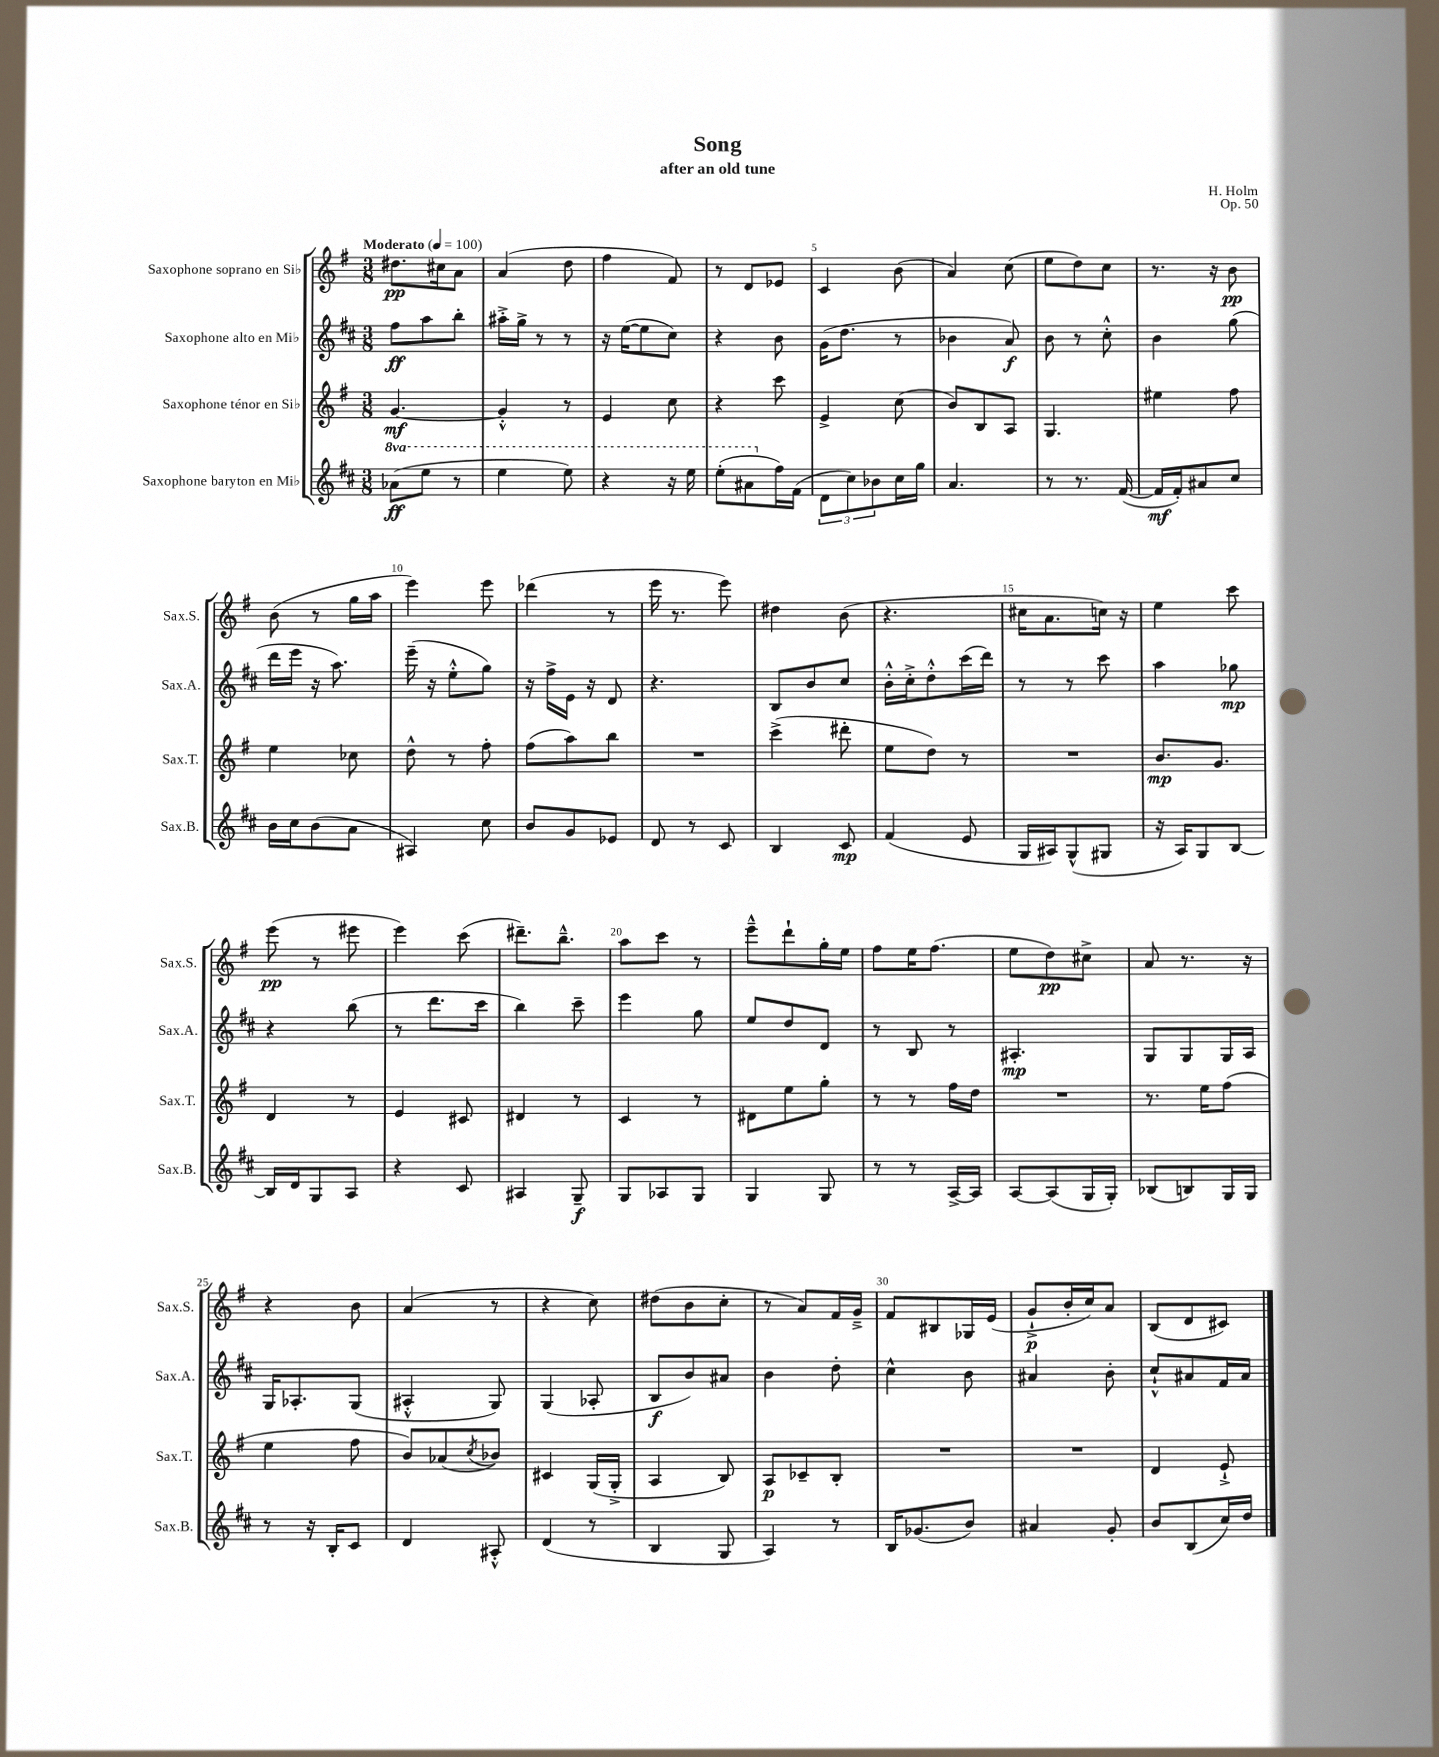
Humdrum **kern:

**kern	**dynam	**kern	**dynam	**kern	**dynam	**kern	**dynam
*part4	*part4	*part3	*part3	*part2	*part2	*part1	*part1
*staff4	*staff4	*staff3	*staff3	*staff2	*staff2	*staff1	*staff1
*I"Saxophone baryton en Mi♭	*	*I"Saxophone ténor en Si♭	*	*I"Saxophone alto en Mi♭	*	*I"Saxophone soprano en Si♭	*
*I'Sax.B.	*	*I'Sax.T.	*	*I'Sax.A.	*	*I'Sax.S.	*
*clefG2	*	*clefG2	*	*clefG2	*	*clefG2	*
*k[f#c#]	*	*k[f#]	*	*k[f#c#]	*	*k[f#]	*
*M3/8	*	*M3/8	*	*M3/8	*	*M3/8	*
*MM100	*	*MM100	*	*MM100	*	*MM100	*
*8va	*	*	*	*	*	*	*
=1	=1	=1	=1	=1	=1	=1	=1
!	!	!	!	!	!	!LO:TX:a:B:t=Moderato	!
(8aa-X\L	ff	[4.g/	mf	8ff#\L	ff	8.dd#X\L	pp
8eee\J	.	.	.	8aa\	.	.	.
.	.	.	.	.	.	16cc#X\k	.
8r	.	.	.	8bb'\J	.	8a\J	.
=2	=2	=2	=2	=2	=2	=2	=2
4eee\	.	4g'^^/]	.	16aa#X'^\LL	.	(4a/	.
.	.	.	.	16gg^\JJ	.	.	.
.	.	.	.	8r	.	.	.
8eee\)	.	8r	.	8r	.	8dd\	.
=3	=3	=3	=3	=3	=3	=3	=3
4r	.	4e/	.	16r	.	4ff#\	.
.	.	.	.	([16ee\KL	.	.	.
.	.	.	.	8ee\]	.	.	.
16r	.	8cc\	.	8cc#\J)	.	8f#/)	.
16eee\	.	.	.	.	.	.	.
=4	=4	=4	=4	=4	=4	=4	=4
(8eee'\L	.	4r	.	4r	.	8r	.
8aa#X\	.	.	.	.	.	8d/L	.
*X8va	*	*	*	*	*	*	*
16ff#\L)	.	8ccc\	.	8b\	.	8e-X/J	.
(16f#\JJ	.	.	.	.	.	.	.
=5	=5	=5	=5	=5	=5	=5	=5
12d\L	.	4e^/	.	(16g\KL	.	4c/	.
.	.	.	.	8.dd\J	.	.	.
12cc#\)	.	.	.	.	.	.	.
12b-X\	.	.	.	.	.	.	.
16cc#\L	.	(8cc\	.	8r	.	(8b\	.
16gg\JJ	.	.	.	.	.	.	.
=6	=6	=6	=6	=6	=6	=6	=6
4.a/	.	8b/L)	.	4b-X\	.	4a/)	.
.	.	8B/	.	.	.	.	.
.	.	8A/J	.	8a/)	f	(8cc\	.
=7	=7	=7	=7	=7	=7	=7	=7
8r	.	4.G/	.	8b\	.	8ee\L	.
8.r	.	.	.	8r	.	8dd\)	.
.	.	.	.	8cc#'^^\	.	8cc\J	.
([16f#/	.	.	.	.	.	.	.
=8	=8	=8	=8	=8	=8	=8	=8
16f#/LL]	mf	4ee#X\	.	4b\	.	8.r	.
16f#'/J)	.	.	.	.	.	.	.
8a#X/	.	.	.	.	.	.	.
.	.	.	.	.	.	16r	.
8cc#/J	.	8ff#\	.	(8gg\	.	8b\	pp
!!LO:LB:g=z
=9	=9	=9	=9	=9	=9	=9	=9
16b\LL	.	4ee\	.	16ddd\LL	.	(8b\	.
16cc#\J	.	.	.	16eee\JJ	.	.	.
(8b\	.	.	.	16r	.	8r	.
.	.	.	.	8.aa\)	.	.	.
8a\J	.	8cc-X\	.	.	.	16gg\LL	.
.	.	.	.	.	.	16aa\JJ	.
=10	=10	=10	=10	=10	=10	=10	=10
4A#X/)	.	8dd^^\	.	(16eee~\	.	4eee\)	.
.	.	.	.	16r	.	.	.
.	.	8r	.	8ee'^^\L	.	.	.
8cc#\	.	8ff#'\	.	8gg\J)	.	8eee\	.
=11	=11	=11	=11	=11	=11	=11	=11
8b/L	.	(8ff#\L	.	16r	.	(4ddd-X\	.
.	.	.	.	16ff#^\LL	.	.	.
8g/	.	8aa\)	.	16e\JJ	.	.	.
.	.	.	.	16r	.	.	.
8e-X/J	.	8bb\J	.	8d/	.	8r	.
=12	=12	=12	=12	=12	=12	=12	=12
8d/	.	4.r	.	4.r	.	16eee\	.
.	.	.	.	.	.	8.r	.
8r	.	.	.	.	.	.	.
8c#/	.	.	.	.	.	8eee\)	.
=13	=13	=13	=13	=13	=13	=13	=13
4B/	.	(4ccc^\	.	8B/L	.	4dd#X\	.
.	.	.	.	8b/	.	.	.
8c#/	mp	8ddd#X'\	.	8cc#/J	.	(8b\	.
=14	=14	=14	=14	=14	=14	=14	=14
(4f#/	.	8ee\L	.	16b'^^\LL	.	4.r	.
.	.	.	.	16cc#'^\J	.	.	.
.	.	8dd\J)	.	8dd'^^\	.	.	.
8e/	.	8r	.	(16ccc#\L	.	.	.
.	.	.	.	16ddd\JJ)	.	.	.
=15	=15	=15	=15	=15	=15	=15	=15
16G/LL	.	4.r	.	8r	.	16cc#X\KL	.
16A#X/J)	.	.	.	.	.	8.a\	.
(8G^^/	.	.	.	8r	.	.	.
8G#X/J	.	.	.	8ccc#\	.	16ccn\Jk)	.
.	.	.	.	.	.	16r	.
=16	=16	=16	=16	=16	=16	=16	=16
16r	.	8.b/L	mp	4aa\	.	4ee\	.
16A/KL)	.	.	.	.	.	.	.
8G/	.	.	.	.	.	.	.
.	.	8.g/J	.	.	.	.	.
[8B/J	.	.	.	8gg-X\	mp	8ccc\	.
!!LO:LB:g=z
=17	=17	=17	=17	=17	=17	=17	=17
16B/LL]	.	4d/	.	4r	.	(8eee\	pp
16d/J	.	.	.	.	.	.	.
8G/	.	.	.	.	.	8r	.
8A/J	.	8r	.	(8bb\	.	8eee#X\	.
=18	=18	=18	=18	=18	=18	=18	=18
4r	.	4e/	.	8r	.	4eee\)	.
.	.	.	.	8.ddd\L	.	.	.
8c#/	.	8c#X/	.	.	.	(8ccc\	.
.	.	.	.	16ccc#\Jk	.	.	.
=19	=19	=19	=19	=19	=19	=19	=19
4A#X/	.	4d#X/	.	4bb\)	.	8.ddd#X~\L)	.
.	.	.	.	.	.	8.bb~^^\J	.
8G~/	f	8r	.	8ccc#~\	.	.	.
=20	=20	=20	=20	=20	=20	=20	=20
8G/L	.	4c/	.	4eee\	.	8aa\L	.
8A-X/	.	.	.	.	.	8ccc\J	.
8G/J	.	8r	.	8gg\	.	8r	.
=21	=21	=21	=21	=21	=21	=21	=21
4G/	.	8d#X\L	.	8ee/L	.	8eee~^^\L	.
.	.	8ee\	.	8dd/	.	8ddd`\	.
8G/	.	8gg'\J	.	8d/J	.	16gg'\L	.
.	.	.	.	.	.	16ee\JJ	.
=22	=22	=22	=22	=22	=22	=22	=22
8r	.	8r	.	8r	.	8ff#\L	.
8r	.	8r	.	8B/	.	16ee\K	.
.	.	.	.	.	.	(8.ff#\J	.
[16A^/LL	.	16ff#\LL	.	8r	.	.	.
16A/JJ]	.	16dd\JJ	.	.	.	.	.
=23	=23	=23	=23	=23	=23	=23	=23
[8A/L	.	4.r	.	4.A#X'/	mp	8ee\L	.
(8A/]	.	.	.	.	.	8dd\)	pp
16G/L	.	.	.	.	.	8cc#X^\J	.
16G'/JJ)	.	.	.	.	.	.	.
=24	=24	=24	=24	=24	=24	=24	=24
(8B-X/L	.	8.r	.	8G/L	.	8a/	.
8Bn/)	.	.	.	8G/	.	8.r	.
.	.	16ee\KL	.	.	.	.	.
16G/L	.	(8ff#\J	.	16G/L	.	.	.
16G/JJ	.	.	.	16A/JJ	.	16r	.
!!LO:LB:g=z
=25	=25	=25	=25	=25	=25	=25	=25
8r	.	4ee\	.	16G/KL	.	4r	.
.	.	.	.	8.A-X'/	.	.	.
16r	.	.	.	.	.	.	.
16B'/KL	.	.	.	.	.	.	.
8c#/J	.	8ff#\	.	(8G/J	.	8b\	.
=26	=26	=26	=26	=26	=26	=26	=26
4d/	.	8b/L)	.	4A#X'^^/	.	(4a/	.
.	.	(8a-X/	.	.	.	.	.
.	.	8qcc/	.	.	.	.	.
8A#X'^^/	.	8b-X/J)	.	8G/)	.	8r	.
=27	=27	=27	=27	=27	=27	=27	=27
(4d/	.	4c#X/	.	(4G/	.	4r	.
8r	.	(16G/LL	.	8A-X'/	.	8cc\)	.
.	.	16G'^/JJ	.	.	.	.	.
=28	=28	=28	=28	=28	=28	=28	=28
4B/	.	4A/	.	8B/L	f	(8dd#X\L	.
.	.	.	.	8b/)	.	8b\	.
8G/	.	8B/)	.	8a#X/J	.	8cc'\J	.
=29	=29	=29	=29	=29	=29	=29	=29
4A/)	.	8A/L	p	4b\	.	8r	.
.	.	8c-X~/	.	.	.	8a/L)	.
8r	.	8B'/J	.	8dd'\	.	16f#/L	.
.	.	.	.	.	.	16g~^/JJ	.
=30	=30	=30	=30	=30	=30	=30	=30
16B/KL	.	4.r	.	4cc#^^\	.	8f#/L	.
(8.g-X/	.	.	.	.	.	.	.
.	.	.	.	.	.	8B#X/	.
8b/J)	.	.	.	8b\	.	16G-X/L	.
.	.	.	.	.	.	(16e/JJ	.
=31	=31	=31	=31	=31	=31	=31	=31
4a#X/	.	4.r	.	4a#X/	.	8g`^/L	p
.	.	.	.	.	.	16b'/L	.
.	.	.	.	.	.	16cc/J)	.
8g'/	.	.	.	8b'\	.	8a/J	.
=32	=32	=32	=32	=32	=32	=32	=32
8b/L	.	4d/	.	8cc#`^^/L	.	(8B/L	.
(8B/	.	.	.	8a#X/	.	8d/	.
16cc#/L)	.	8e`^/	.	16f#/L	.	8c#X/J)	.
16dd/JJ	.	.	.	16a#/JJ	.	.	.
==	==	==	==	==	==	==	==
*-	*-	*-	*-	*-	*-	*-	*-
